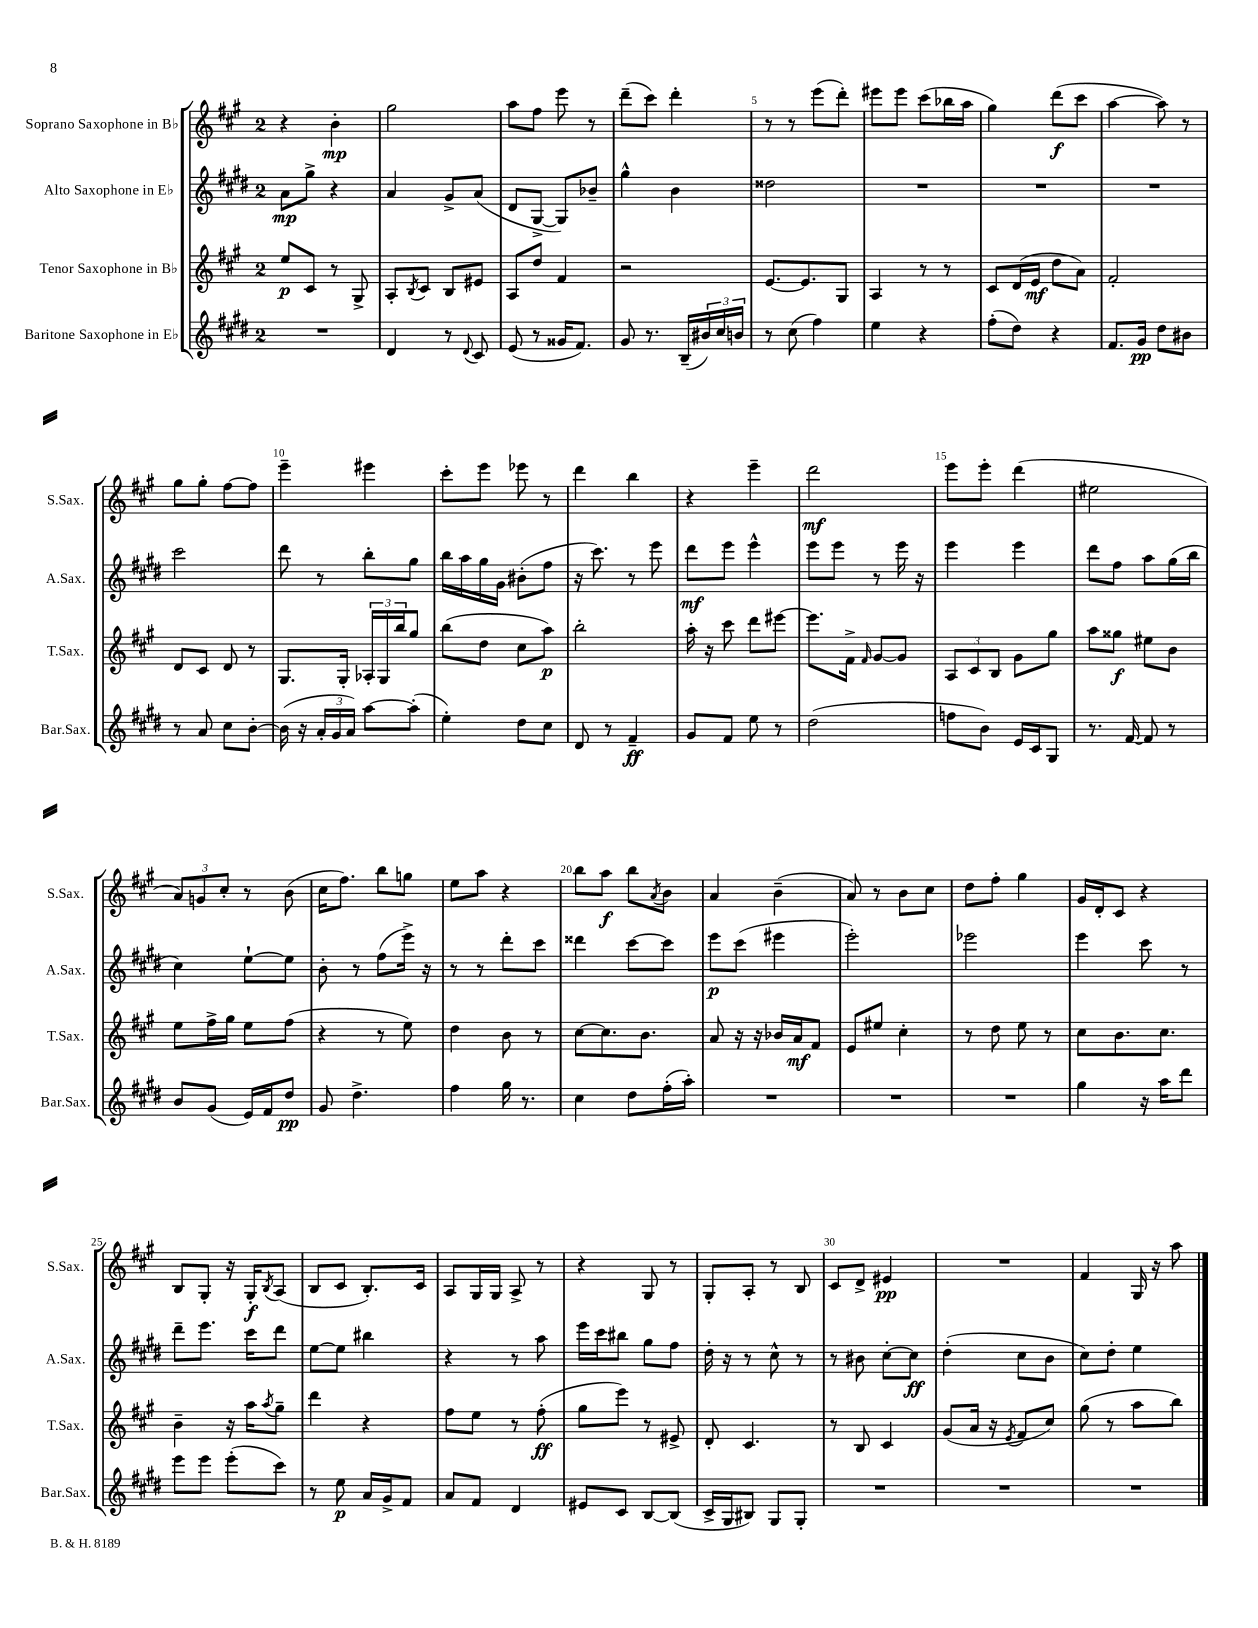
<<
\new StaffGroup <<
\new Staff = "s0" \with { instrumentName = "Soprano Saxophone in Bb" shortInstrumentName = "S.Sax." } {
    \clef treble \key a \major \once \override Staff.TimeSignature.style = #'single-digit \time 2/4
    r4 b'4-.\mp |
    gis''2 |
    a''8 fis''8 e'''8 r8 |
    d'''8--( cis'''8) d'''4-. |
    r8 r8 e'''8( d'''8-.) |
    eis'''8 eis'''8 cis'''8( bes''16 a''16 |
    gis''4) d'''8\f( cis'''8 |
    a''4~ a''8) r8 |
    gis''8 gis''8-. fis''8~ fis''8 |
    e'''4-- eis'''4 |
    cis'''8-. e'''8 ees'''8 r8 |
    d'''4 b''4 |
    r4 e'''4-- |
    d'''2\mf |
    e'''8 e'''8-. d'''4( |
    eis''2 |
    \tuplet 3/2 { a'8) g'8 cis''8-. } r8 b'8( |
    cis''16 fis''8.) b''8 g''8 |
    e''8 a''8 r4 |
    b''8 a''8\f b''8 \acciaccatura { a'8 } b'8 |
    a'4 b'4--( |
    a'8) r8 b'8 cis''8 |
    d''8 fis''8-. gis''4 |
    gis'16 d'16-. cis'8 r4 |
    b8 gis8-. r16 gis16-.\f \acciaccatura { b8 } a8( |
    b8 cis'8 b8.-.) cis'16 |
    a8 gis16 gis16 a8-> r8 |
    r4 gis8 r8 |
    gis8-. a8-. r8 b8 |
    cis'8 d'8-> eis'4\pp |
    R2 |
    fis'4 gis16 r16 a''8 \bar "|." |
}
\new Staff = "s1" \with { instrumentName = "Alto Saxophone in Eb" shortInstrumentName = "A.Sax." } {
    \clef treble \key e \major \once \override Staff.TimeSignature.style = #'single-digit \time 2/4
    a'8\mp gis''8-> r4 |
    a'4 gis'8-> a'8( |
    dis'8 gis8~-> gis8) bes'8-- |
    gis''4-^ b'4 |
    disis''2 |
    R2 |
    R2 |
    R2 |
    cis'''2 |
    dis'''8 r8 b''8-. gis''8 |
    b''16 a''16 gis''16 gis'16 bis'8-.( fis''8 |
    r16 cis'''8.) r8 e'''8 |
    dis'''8\mf e'''8 e'''4-^ |
    e'''8 e'''8 r8 e'''16 r16 |
    e'''4 e'''4 |
    dis'''8 fis''8 a''8 gis''16( b''16 |
    cis''4) e''8~-! e''8 |
    b'8-. r8 fis''8( e'''16->) r16 |
    r8 r8 dis'''8-. cis'''8 |
    disis'''4 cis'''8~ cis'''8 |
    e'''8\p cis'''8( eis'''4 |
    e'''2-.) |
    ees'''2 |
    e'''4 cis'''8 r8 |
    dis'''8-- e'''8. cis'''16 dis'''8 |
    e''8~ e''8 bis''4 |
    r4 r8 a''8 |
    e'''16 cis'''16 bis''8 gis''8 fis''8 |
    dis''16-. r16 r8 cis''8-^ r8 |
    r8 bis'8 cis''8~-. cis''8\ff |
    dis''4-.( cis''8 b'8 |
    cis''8) dis''8-. e''4 \bar "|." |
}
\new Staff = "s2" \with { instrumentName = "Tenor Saxophone in Bb" shortInstrumentName = "T.Sax." } {
    \clef treble \key a \major \once \override Staff.TimeSignature.style = #'single-digit \time 2/4
    e''8\p cis'8 r8 gis8-> |
    a8-. \acciaccatura { b8 } cis'8 b8 eis'8 |
    a8 d''8 fis'4 |
    r2 |
    e'8.~ e'8. gis8 |
    a4 r8 r8 |
    cis'8 d'16( e'16\mf d''8 a'8) |
    fis'2-. |
    d'8 cis'8 d'8 r8 |
    gis8. gis16-. \tuplet 3/2 { aes16-. gis16 b''16 } gis''8 |
    b''8( d''8 cis''8 a''8\p) |
    b''2-. |
    a''16-. r16 cis'''8 d'''8 eis'''8~ |
    eis'''8. fis'16-> \grace { fis'16 } gis'8~ gis'8 |
    \tuplet 3/2 { a8 cis'8 b8 } gis'8 gis''8 |
    a''8 gisis''8\f eis''8 b'8 |
    e''8 fis''16-> gis''16 e''8 fis''8( |
    r4 r8 e''8) |
    d''4 b'8 r8 |
    cis''8~ cis''8. b'8. |
    a'8 r16 r16 bes'16 a'16\mf fis'8 |
    e'8 eis''8 cis''4-. |
    r8 d''8 e''8 r8 |
    cis''8 b'8. cis''8. |
    b'4-- r16 a''16 \acciaccatura { a''8 } gis''8-- |
    d'''4 r4 |
    fis''8 e''8 r8 fis''8-.\ff( |
    gis''8 e'''8) r8 eis'8-> |
    d'8-. cis'4. |
    r8 b8 cis'4 |
    gis'8( a'16 r16 \acciaccatura { e'8 } fis'8 cis''8) |
    gis''8( r8 a''8 b''8) \bar "|." |
}
\new Staff = "s3" \with { instrumentName = "Baritone Saxophone in Eb" shortInstrumentName = "Bar.Sax." } {
    \clef treble \key e \major \once \override Staff.TimeSignature.style = #'single-digit \time 2/4
    R2 |
    dis'4 r8 \appoggiatura { dis'8 } cis'8 |
    e'8( r8 gisis'16 fis'8.) |
    gis'8 r8. b16--( \tuplet 3/2 { bis'16) cis''16 b'16 } |
    r8 cis''8( fis''4) |
    e''4 r4 |
    fis''8-.( dis''8) r4 |
    fis'8. gis'16\pp dis''8 bis'8 |
    r8 a'8 cis''8 b'8~-. |
    b'16( r16 \tuplet 3/2 { a'16-. gis'16 a'16) } a''8~ a''8-.( |
    e''4-.) dis''8 cis''8 |
    dis'8 r8 fis'4--\ff |
    gis'8 fis'8 e''8 r8 |
    dis''2( |
    f''8 b'8) e'16 cis'16 gis8 |
    r8. fis'16~ fis'8 r8 |
    b'8 gis'8( e'16) fis'16 dis''8\pp |
    gis'8 dis''4.-> |
    fis''4 gis''16 r8. |
    cis''4 dis''8 fis''16-.( a''16-.) |
    R2 |
    R2 |
    R2 |
    gis''4 r16 a''16 dis'''8 |
    e'''8 e'''8 e'''8-.( cis'''8) |
    r8 e''8\p a'16 gis'16-> fis'8 |
    a'8 fis'8 dis'4 |
    eis'8 cis'8 b8~ b8( |
    cis'16-> gis16 bis8) gis8 gis8-. |
    R2 |
    R2 |
    R2 \bar "|." |
}
>>
>>
\layout { \context { \Score \override BarNumber.break-visibility = ##(#f #t #t) barNumberVisibility = #(every-nth-bar-number-visible 5) } }
